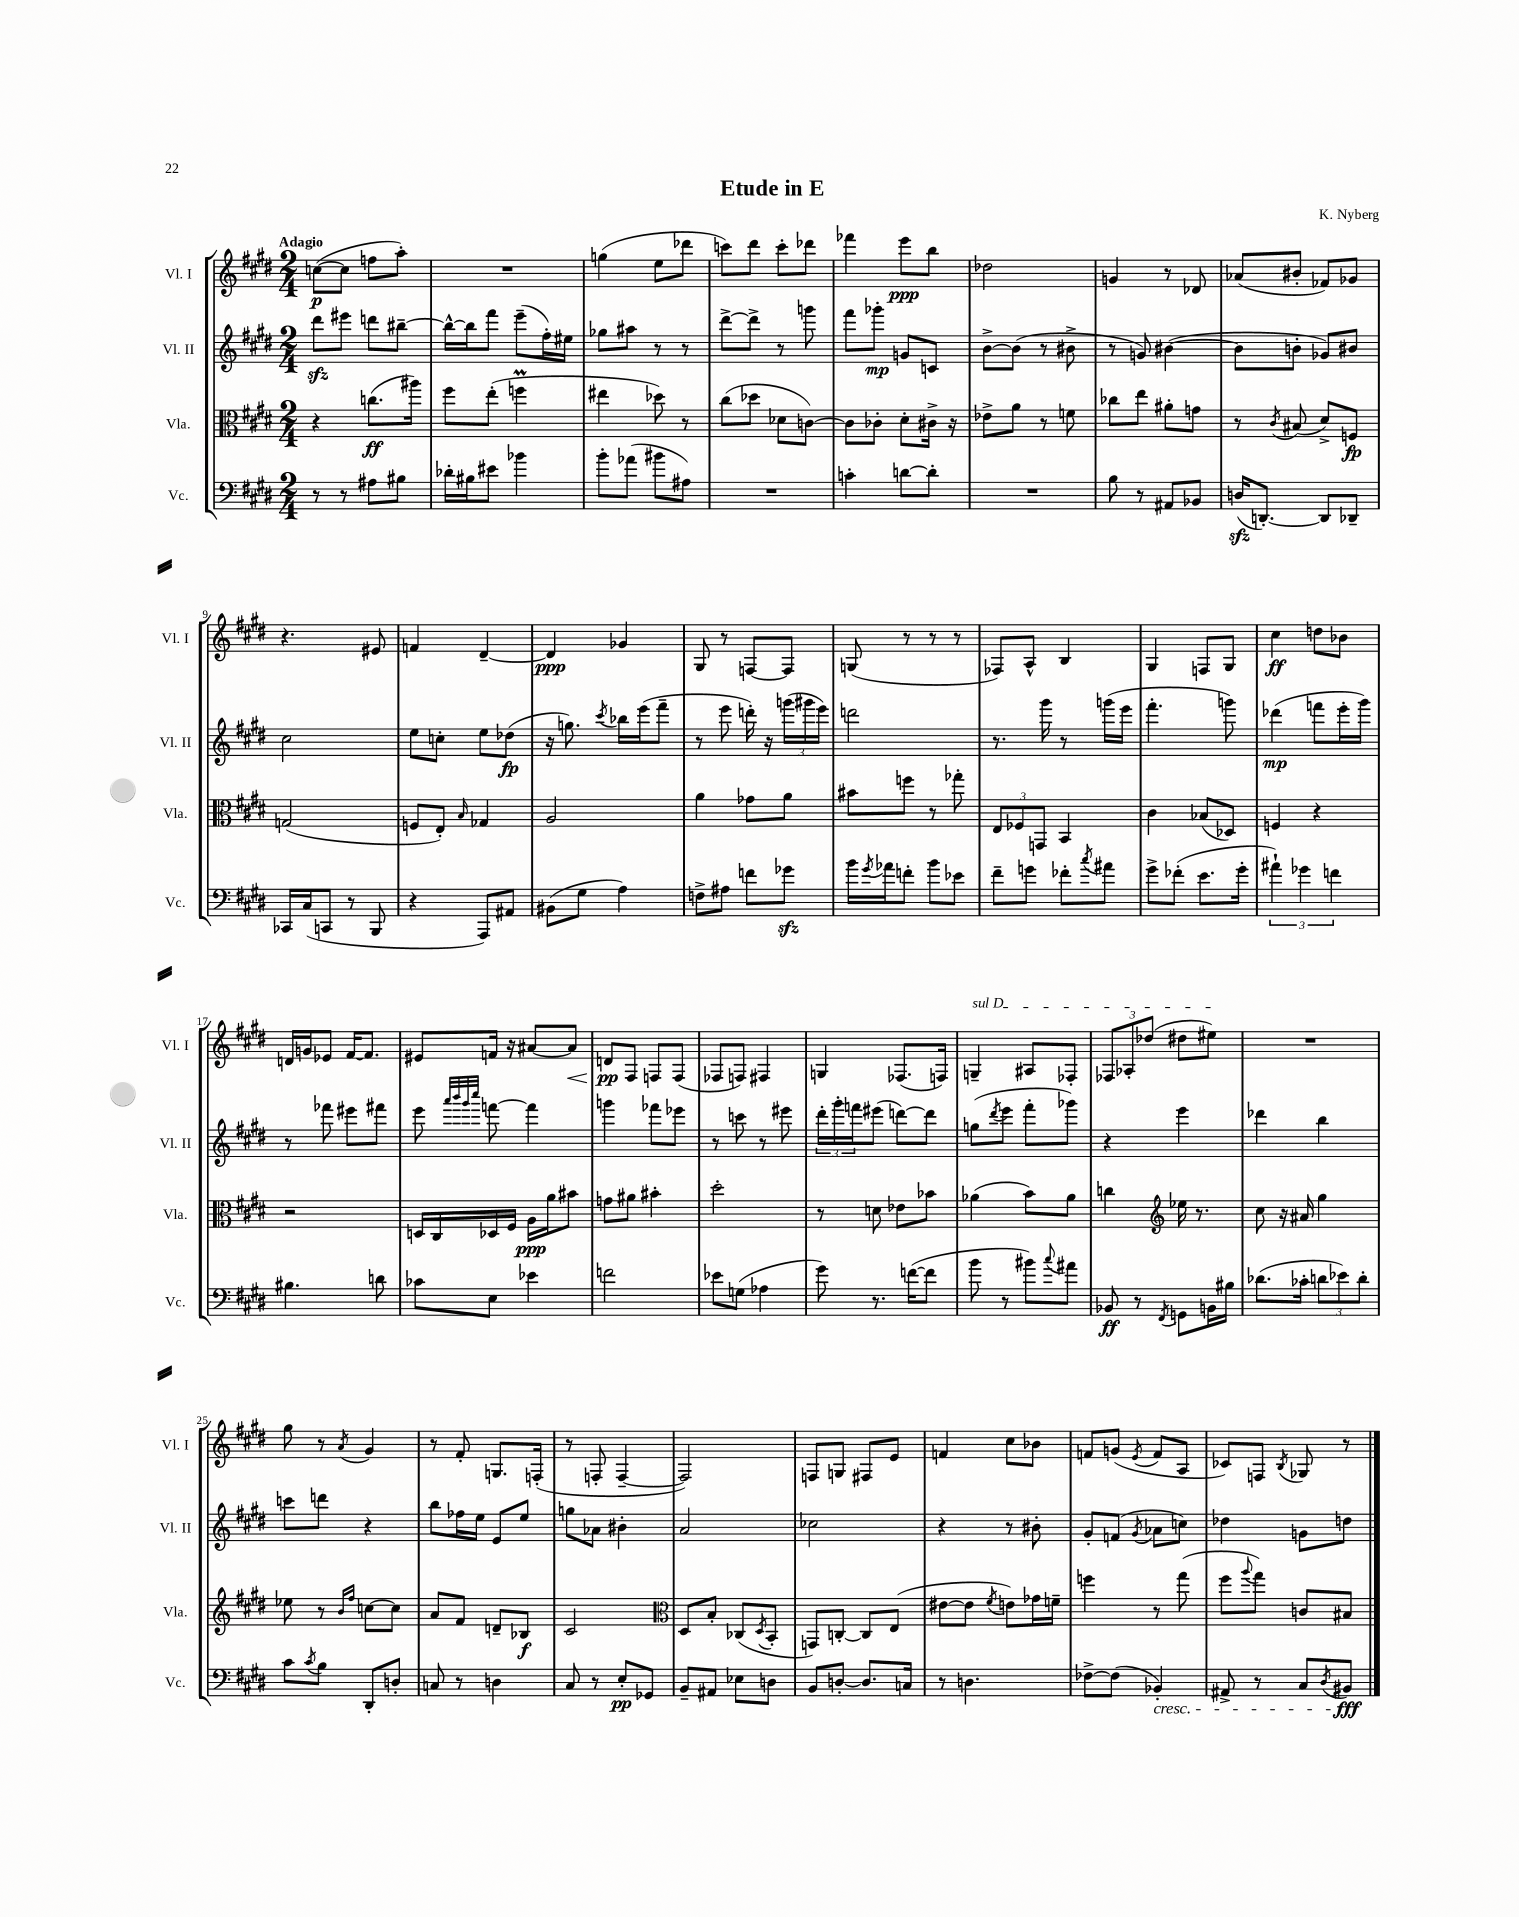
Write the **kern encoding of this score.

**kern	**dynam	**kern	**dynam	**kern	**dynam	**kern	**dynam
*part4	*part4	*part3	*part3	*part2	*part2	*part1	*part1
*staff4	*staff4	*staff3	*staff3	*staff2	*staff2	*staff1	*staff1
*I"Vc.	*	*I"Vla.	*	*I"Vl. II	*	*I"Vl. I	*
*I'Vc.	*	*I'Vla.	*	*I'Vl. II	*	*I'Vl. I	*
*clefF4	*	*clefC3	*	*clefG2	*	*clefG2	*
*k[f#c#g#d#]	*	*k[f#c#g#d#]	*	*k[f#c#g#d#]	*	*k[f#c#g#d#]	*
*M2/4	*	*M2/4	*	*M2/4	*	*M2/4	*
=1	=1	=1	=1	=1	=1	=1	=1
!	!	!	!	!	!	!LO:TX:a:B:t=Adagio	!
8r	.	4r	.	8ddd#zz\L	.	([8ccn\L	p
8r	.	.	.	8eee#X\J	.	8cc\J]	.
8A#X\L	.	(8.ccn\L	ff	8dddn\L	.	8ffn\L	.
8B#X\J	.	.	.	[8bb#X~\J	.	8aa'\J)	.
.	.	16aa#X\Jk)	.	.	.	.	.
=2	=2	=2	=2	=2	=2	=2	=2
16d-X'\LL	.	8ff#\L	.	16bb#^^\LL_	.	2r	.
16B#X\J	.	.	.	16bb#\J]	.	.	.
8e#X\J	.	(8ee'\J	.	8fff#\J	.	.	.
4b-X\	.	4ffnM\	.	(8eee~\L	.	.	.
.	.	.	.	16ff#'\L)	.	.	.
.	.	.	.	16ee#X\JJ	.	.	.
=3	=3	=3	=3	=3	=3	=3	=3
8b'\L	.	4ee#X\	.	8gg-X\L	.	(4ggn\	.
(8a-X\J	.	.	.	8aa#X\J	.	.	.
8b#X\L	.	8dd-X\)	.	8r	.	8ee\L	.
8A#X\J)	.	8r	.	8r	.	8ddd-X\J	.
=4	=4	=4	=4	=4	=4	=4	=4
2r	.	(8cc#\L	.	[8ddd#^\L	.	8cccn\L)	.
.	.	8dd-X\J	.	8ddd#^\J]	.	8ddd#\J	.
.	.	8d-X\L	.	8r	.	8ccc'\L	.
.	.	[8cn\J)	.	8gggn\	.	8ddd-X\J	.
=5	=5	=5	=5	=5	=5	=5	=5
4cn'\	.	8c\L]	.	8fff#\L	.	4fff-X\	.
.	.	8c-X'\J	.	8ggg-X'\J	mp	.	.
[8dn\L	.	8d#'\L	.	8gn/L	.	8eee\L	ppp
8d'\J]	.	16c#X^\Jk	.	8cn/J	.	8bb\J	.
.	.	16r	.	.	.	.	.
=6	=6	=6	=6	=6	=6	=6	=6
2r	.	8e-X^\L	.	[8b^\L	.	2dd-X\	.
.	.	8a\J	.	(8b\J]	.	.	.
.	.	8r	.	8r	.	.	.
.	.	8fn\	.	8b#X^\	.	.	.
=7	=7	=7	=7	=7	=7	=7	=7
8B\	.	8cc-X\L	.	8r	.	4gn/	.
8r	.	8ee\J	.	8gn/)	.	.	.
8AA#X/L	.	8a#X'\L	.	([4b#X\	.	8r	.
8BB-X/J	.	8gn\J	.	.	.	8d-X/	.
=8	=8	=8	=8	=8	=8	=8	=8
(16Dnzz/KL	.	8r	.	8b#\L]	.	(8a-X/L	.
[8.DDn'/J)	.	.	.	.	.	.	.
.	.	8qc#/	.	.	.	.	.
.	.	(8B#X/	.	8bn'\J	.	8b#X'/J	.
8DD/L]	.	8d#^/L)	.	8g-X/L)	.	8f-X/L)	.
8DD-X~/J	.	8Fn/J	fp	8b#X/J	.	8g-X/J	.
!!LO:LB:g=z
=9	=9	=9	=9	=9	=9	=9	=9
16CC-X/LL	.	(2Gn/	.	2cc#\	.	4.r	.
(16C#/J	.	.	.	.	.	.	.
8CCn/J	.	.	.	.	.	.	.
8r	.	.	.	.	.	.	.
8BBB/	.	.	.	.	.	8e#X/	.
=10	=10	=10	=10	=10	=10	=10	=10
4r	.	8Fn/L	.	8ee\L	.	4fn/	.
.	.	8E'/J)	.	8ccn'\J	.	.	.
.	.	16qqB/	.	.	.	.	.
8AAA/L)	.	4G-X/	.	8ee\L	.	[4d#~/	.
8AA#X/J	.	.	.	(8dd-X\J	fp	.	.
=11	=11	=11	=11	=11	=11	=11	=11
(8BB#X\L	.	2A/	.	16r	.	4d#/]	ppp
.	.	.	.	8.ggn\)	.	.	.
8G#\J	.	.	.	.	.	.	.
.	.	.	.	8qccc#/	.	.	.
4A\)	.	.	.	16bb-X\LL	.	4g-X/	.
.	.	.	.	(16eee\J	.	.	.
.	.	.	.	8fff#~\J	.	.	.
=12	=12	=12	=12	=12	=12	=12	=12
8Fn^\L	.	4a\	.	8r	.	8G#/	.
8A#X\J	.	.	.	8eee\	.	8r	.
8fn\L	.	8g-X\L	.	16dddn'\)	.	[8Fn/L	.
.	.	.	.	16r	.	.	.
8g-Xzz\J	.	8a\J	.	(24gggn\LL	.	8F/J]	.
.	.	.	.	24ggg#X\	.	.	.
.	.	.	.	24eee\JJ)	.	.	.
=13	=13	=13	=13	=13	=13	=13	=13
16b\LL	.	8b#X\L	.	2dddn\	.	(8Gn/	.
8qg#/	.	.	.	.	.	.	.
16a-X\J	.	.	.	.	.	.	.
8fn'\J	.	8ffn\J	.	.	.	8r	.
8b\L	.	8r	.	.	.	8r	.
8e-X\J	.	8gg-X'\	.	.	.	8r	.
=14	=14	=14	=14	=14	=14	=14	=14
8f#~\L	.	12E/L	.	8.r	.	8F-X/L)	.
.	.	12F-X/	.	.	.	.	.
8gn\J	.	.	.	.	.	8A^^/J	.
.	.	12GGn/J	.	.	.	.	.
.	.	.	.	16ggg#\	.	.	.
8f-X'\L	.	4BB/	.	8r	.	4B/	.
8qcc#/	.	.	.	.	.	.	.
8a#X\J	.	.	.	(16gggn\LL	.	.	.
.	.	.	.	16eee\JJ	.	.	.
=15	=15	=15	=15	=15	=15	=15	=15
8g#^\L	.	4c#\	.	4.fff#'\	.	4G#/	.
(8f-X'\J	.	.	.	.	.	.	.
8.e\L	.	(8B-X/L	.	.	.	8Fn/L	.
.	.	8D-X/J)	.	8gggn\)	.	8G#/J	.
16g#'\Jk	.	.	.	.	.	.	.
=16	=16	=16	=16	=16	=16	=16	=16
6a#X`\)	.	4Fn/	.	(4ddd-X\	mp	4cc#\	ff
6g-X\	.	.	.	.	.	.	.
.	.	4r	.	8fffn\L	.	8ddn\L	.
6fn\	.	.	.	.	.	.	.
.	.	.	.	16eee'\L	.	8b-X\J	.
.	.	.	.	16ggg#\JJ)	.	.	.
!!LO:LB:g=z
=17	=17	=17	=17	=17	=17	=17	=17
4.B#X\	.	2r	.	8r	.	16dn/LL	.
.	.	.	.	.	.	16gn/J	.
.	.	.	.	8fff-X\	.	8e-X/J	.
.	.	.	.	8eee#X\L	.	[16f#/KL	.
.	.	.	.	.	.	8.f#/J]	.
8dn\	.	.	.	8fff#X\J	.	.	.
=18	=18	=18	=18	=18	=18	=18	=18
8c-X\L	.	16Dn/LL	.	8eee\	.	8e#X/L	.
.	.	16C#/	.	.	.	.	.
.	.	.	.	32qqaaa/LLL	.	.	.
.	.	.	.	32qqbbb/	.	.	.
.	.	.	.	32qqggg#/	.	.	.
.	.	.	.	32qqcccc#/JJJ	.	.	.
8E\J	.	16D-X/	.	[8fffn\	.	16fn/Jk	.
.	.	16F#/JJ	.	.	.	16r	.
4e-X\	.	16A\LL	ppp	4fff\]	.	[8a#X/L	.
.	.	16a\J	.	.	.	.	.
!	!	!	!	!	!	!	!LO:HP:b
.	.	8b#X\J	.	.	.	8a#/J]	<
=19	=19	=19	=19	=19	=19	=19	=19
2fn\	.	8gn\L	.	4gggn\	.	8dn/L	pp
.	.	8a#X\J	.	.	.	8F#/J	[
.	.	4b#X'\	.	8fff-X\L	.	8Fn/L	.
.	.	.	.	8eee-X\J	.	(8F/J	.
=20	=20	=20	=20	=20	=20	=20	=20
8e-X\L	.	2dd#'\	.	8r	.	8F-X/L	.
(8Gn\J	.	.	.	8cccn\	.	8Fn/J)	.
4A-X\	.	.	.	8r	.	4F#X/	.
.	.	.	.	8eee#X\	.	.	.
=21	=21	=21	=21	=21	=21	=21	=21
8g#\)	.	8r	.	24ddd#'\LL	.	4Gn/	.
.	.	.	.	24ggg#'\	.	.	.
.	.	.	.	24fffn\J	.	.	.
8.r	.	8dn\	.	(8eee#X\J	.	.	.
.	.	8e-X\L	.	[8dddn\L)	.	(8.F-X/L	.
([16fn\KL	.	.	.	.	.	.	.
8f\J]	.	8b-X\J	.	8ddd\J]	.	.	.
.	.	.	.	.	.	16Fn/Jk)	.
=22	=22	=22	=22	=22	=22	=22	=22
!	!	!	!	!	!	!LO:TX:a:i:t=sul D	!
8b\	.	(4a-X\	.	(8ggn\L	.	4Gn~/	.
.	.	.	.	8qddd#/	.	.	.
8r	.	.	.	8eee\J	.	.	.
8b#X\L)	.	8b\L)	.	8fff#'\L	.	8A#X/L	.
8qqcc#/	.	.	.	.	.	.	.
8a#X\J	.	8a-\J	.	8ggg-X\J)	.	8F-X'/J	.
=23	=23	=23	=23	=23	=23	=23	=23
8BB-X/	ff	4ccn\	.	4r	.	12F-X/L	.
.	.	.	.	.	.	12A-X'/	.
8r	.	.	.	.	.	.	.
.	.	.	.	.	.	(12dd-X/J	.
8qFF#/	.	.	.	.	.	.	.
*	*	*clefG2	*	*	*	*	*
8GGn\L	.	16ee-X\	.	4eee\	.	8dd#X\L	.
.	.	8.r	.	.	.	.	.
16BBn\L	.	.	.	.	.	8ee#X\J)	.
16B#X\JJ	.	.	.	.	.	.	.
=24	=24	=24	=24	=24	=24	=24	=24
(8.d-X\L	.	8cc#\	.	4ddd-X\	.	2r	.
.	.	16r	.	.	.	.	.
16c-X'\Jk	.	16a#X/	.	.	.	.	.
12dn\L	.	4gg#\	.	4bb\	.	.	.
12e-X\)	.	.	.	.	.	.	.
12d'\J	.	.	.	.	.	.	.
!!LO:LB:g=z
=25	=25	=25	=25	=25	=25	=25	=25
8c#\L	.	8ee-X\	.	8cccn\L	.	8gg#\	.
8qc#/	.	.	.	.	.	.	.
8B\J	.	8r	.	8dddn\J	.	8r	.
.	.	16qqb/LL	.	.	.	.	.
.	.	16qqff#/JJ	.	.	.	8qa/	.
8DD#'/L	.	[8ccn\L	.	4r	.	4g#/	.
8Dn'/J	.	8cc\J]	.	.	.	.	.
=26	=26	=26	=26	=26	=26	=26	=26
8Cn/	.	8a/L	.	8bb\L	.	8r	.
8r	.	8f#/J	.	16ff-X\L	.	8f#'/	.
.	.	.	.	16ee\JJ	.	.	.
4Dn\	.	8dn~/L	.	8e/L	.	8.Gn/L	.
.	.	8B-X/J	f	8ee/J	.	.	.
.	.	.	.	.	.	(16Fn'/Jk	.
=27	=27	=27	=27	=27	=27	=27	=27
8C#/	.	2c#/	.	8ggn\L	.	8r	.
8r	.	.	.	8a-X\J	.	8Fn'/	.
8E'/L	pp	.	.	4b#X'\	.	[4F~/	.
8GG-X/J	.	.	.	.	.	.	.
=28	=28	=28	=28	=28	=28	=28	=28
*	*	*clefC3	*	*	*	*	*
8BB~/L	.	8D#/L	.	2a/	.	2F/])	.
8AA#X/J	.	8B'/J	.	.	.	.	.
8E-X\L	.	(8C-X/L	.	.	.	.	.
.	.	8qD#/	.	.	.	.	.
8Dn\J	.	8BB'/J	.	.	.	.	.
=29	=29	=29	=29	=29	=29	=29	=29
8BB/L	.	8GGn/L)	.	2cc-X\	.	8Fn/L	.
[8Dn'/J	.	[8Cn'/J	.	.	.	8Gn/J	.
8.D/L]	.	8C/L]	.	.	.	8F#X/L	.
.	.	(8E/J	.	.	.	8e/J	.
16Cn/Jk	.	.	.	.	.	.	.
=30	=30	=30	=30	=30	=30	=30	=30
8r	.	[8e#X\L	.	4r	.	4fn/	.
4.Dn\	.	8e#\J]	.	.	.	.	.
.	.	8qf#/	.	.	.	.	.
.	.	8en\L)	.	8r	.	8cc#\L	.
.	.	16g-X\L	.	8b#X'\	.	8b-X\J	.
.	.	16fn~\JJ	.	.	.	.	.
=31	=31	=31	=31	=31	=31	=31	=31
[8F-X^\L	.	4ffn\	.	8g#'/L	.	8fn/L	.
(8F-\J]	.	.	.	(8fn/J	.	(8gn/J	.
.	.	.	.	8qg#/	.	8qe/	.
!LO:TX:b:i:t=cresc.	!	!	!	!	!	!	!
4BB-X'/)	.	8r	.	8a-X\L	.	8f/L	.
.	.	(8gg#\	.	8ccn\J)	.	8A/J	.
=32	=32	=32	=32	=32	=32	=32	=32
8AA#X^/	.	8ff#\L	.	4dd-X\	.	8c-X/L)	.
.	.	8qqaa/	.	.	.	.	.
8r	.	8gg#\J)	.	.	.	8Fn/J	.
.	.	.	.	.	.	8qB/	.
8C#/L	.	8cn/L	.	8gn\L	.	8G-X/	.
8qD#/	.	.	.	.	.	.	.
8BB#X/J	fff	8B#X/J	.	8ddn\J	.	8r	.
==	==	==	==	==	==	==	==
*-	*-	*-	*-	*-	*-	*-	*-
